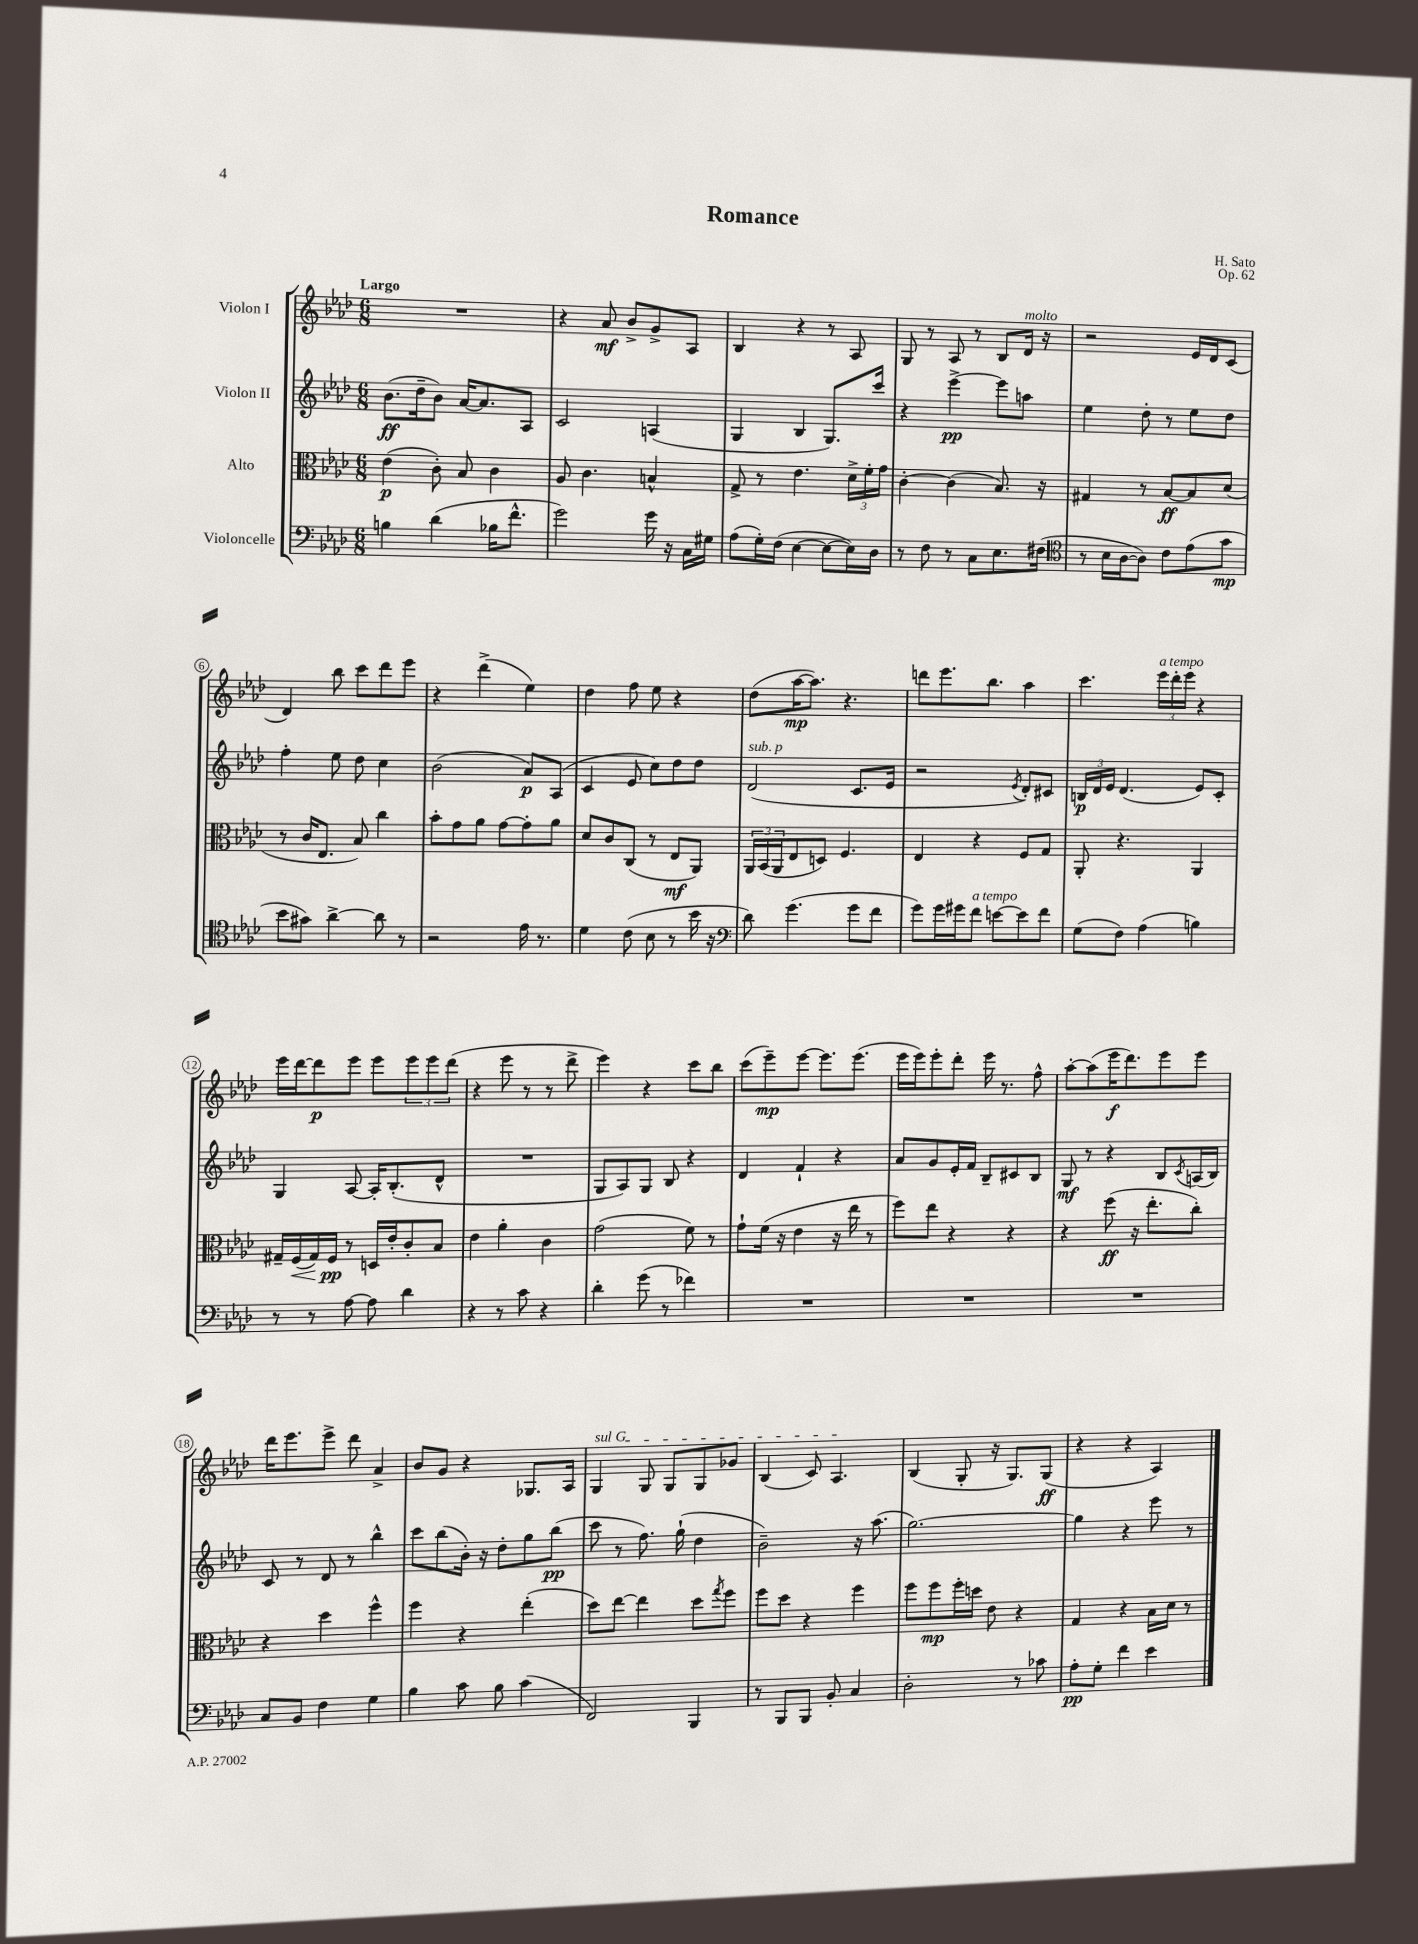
\header { title = "Romance" composer = "H. Sato" opus = "Op. 62" }
<<
\new StaffGroup <<
\new Staff = "s0" \with { instrumentName = "Violon I" } {
    \clef treble \key aes \major \numericTimeSignature \time 6/8 \tempo "Largo"
    R2. |
    r4 aes'8\mf bes'8-> g'8-> aes8 |
    bes4 r4 r8 aes8 |
    g8 r8 aes8 r8 bes8 des'16^\markup { \italic "molto" } r16 |
    r2 ees'16 des'16 c'8( |
    des'4) bes''8 c'''8 des'''8 ees'''8 |
    r4 des'''4->( ees''4) |
    des''4 f''8 ees''8 r4 |
    des''8( aes''16~\mp aes''8.) r4. |
    d'''8 ees'''8. bes''8. aes''4 |
    c'''4. \tuplet 3/2 { ees'''16^\markup { \italic "a tempo" } des'''16-. ees'''16 } r4 |
    ees'''16 des'''16~ des'''8\p ees'''8 ees'''8 \tuplet 3/2 { ees'''8 ees'''8 des'''8( } |
    r4 ees'''8 r8 r8 des'''8-> |
    ees'''4) r4 c'''8 bes''8 |
    c'''8( ees'''8--\mp) ees'''8~ ees'''8. ees'''8.( |
    ees'''16 ees'''16) ees'''8-. des'''8-. ees'''16 r8. f''8-^ |
    aes''8~-. aes''8( ees'''16\f des'''8.) ees'''8 ees'''8 |
    des'''16 ees'''8. ees'''8-> des'''8 aes'4-> |
    bes'8 g'8 r4 ges8. aes16 |
    \once \override TextSpanner.bound-details.left.text = \markup { \italic "sul G" } g4\startTextSpan g8 g8 g8 ges'8 |
    bes4( c'8) aes4.\stopTextSpan |
    bes4( g8-. r16 g8.) g8\ff( |
    r4 r4 aes4) \bar "|." |
}
\new Staff = "s1" \with { instrumentName = "Violon II" } {
    \clef treble \key aes \major \numericTimeSignature \time 6/8
    bes'8.\ff( des''16-- bes'8) aes'16~ aes'8. aes8 |
    c'2 a4( |
    g4 bes4 g8.) c'''16 |
    r4 ees'''4~->\pp ees'''8 a''8 |
    ees''4 des''8-. r8 ees''8 des''8 |
    f''4-. ees''8 des''8 c''4 |
    bes'2( aes'8\p) aes8( |
    c'4 ees'8 c''8) des''8 des''8 |
    des'2^\markup { \italic "sub. p" }( c'8. ees'16 |
    r2 \acciaccatura { ees'8 } des'8-.) cis'8 |
    \tuplet 3/2 { b16\p des'16 ees'16 } des'4.( ees'8) c'8-. |
    g4 aes8~ aes16-. bes8.-.( des'8-^ |
    R2. |
    g8 aes8) g8 bes8 r4 |
    des'4 f'4-! r4 |
    aes'8 g'8 ees'16-. f'16 bes8-- cis'8 bes8 |
    g8\mf r8 r4 bes8 \acciaccatura { c'8 } a16( bes16) |
    c'8 r8 des'8 r8 bes''4-^ |
    c'''8 bes''8( bes'16-.) r16 des''8-. g''8 bes''8\pp( |
    c'''8 r8 f''8.) g''16-!( des''4 |
    bes'2--) r16 aes''8.( |
    g''2.~) |
    g''4 r4 ees'''8 r8 \bar "|." |
}
\new Staff = "s2" \with { instrumentName = "Alto" } {
    \clef alto \key aes \major \numericTimeSignature \time 6/8
    ees'4\p( c'8-.) bes8 c'4 |
    aes8 c'4. b4-^ |
    g8-> r8 ees'4. \tuplet 3/2 { des'16-> f'16-. g'16 } |
    c'4~-. c'4( bes8.) r16 |
    gis4 r8 bes8~\ff bes8 des'8( |
    r8 c'16 ees8. bes8) c''4 |
    bes'8-. g'8 aes'8 g'8~ g'8-. aes'8 |
    des'8 c'8 c8( r8 ees8\mf aes,8) |
    \tuplet 3/2 { aes,16 bes,16( aes,16 } ees8 d8) f4. |
    ees4 r4 f8 g8 |
    aes,8-. r4. aes,4 |
    gis16-- f16\<( gis16) f16\pp\! r8 d16 ees'16-. c'8-. bes8 |
    ees'4 aes'4-. c'4 |
    g'2( f'8) r8 |
    g'8-! f'16( r16 ees'4 r16 ees''16 r8 |
    f''8) ees''8 r4 r4 |
    r4 f''8\ff( r16 ees''8.-. c''8-.) |
    r4 des''4 f''4-^ |
    f''4 r4 ees''4-.( |
    des''8) ees''8~ ees''4 des''8 \acciaccatura { g''8 } f''8 |
    f''8 des''8 r4 f''4 |
    f''8 f''8\mp f''16-. d''16 ees'8 r4 |
    g4 r4 bes16 des'16 r8 \bar "|." |
}
\new Staff = "s3" \with { instrumentName = "Violoncelle" } {
    \clef bass \key aes \major \numericTimeSignature \time 6/8
    b4 des'4( bes16 f'8.-^ |
    g'2) g'16 r16 c16 gis16 |
    aes8( g16-.) f16( ees4~ ees8~ ees16) des16 |
    r8 f8 r8 c8 ees8. fis16( |
    \clef tenor r8 bes16 aes16~ aes8) c'8 ees'8( g'8\mp |
    bes'8 gis'8) aes'4~-> aes'8 r8 |
    r2 ees'16 r8. |
    des'4 c'8( bes8 r8 bes'16 r16 |
    \clef bass des'8) g'4.( g'8 f'8 |
    g'8) g'16 gis'16 f'8^\markup { \italic "a tempo" } e'8~ e'8 f'8 |
    g8( f8) aes4( b4) |
    r8 r8 aes8~ aes8 des'4 |
    r4 r8 c'8 r4 |
    des'4-. g'8( r8 fes'4) |
    R2. |
    R2. |
    R2. |
    c8 bes,8 f4 g4 |
    bes4 c'8 bes8 c'4( |
    f,2) bes,,4 |
    r8 bes,,8 bes,,8 bes,8-. c4 |
    des2-. r8 ces'8 |
    aes8-.\pp g8-. f'4 ees'4 \bar "|." |
}
>>
>>
\layout { \context { \Score \override BarNumber.stencil = #(make-stencil-circler 0.1 0.3 ly:text-interface::print) } }
